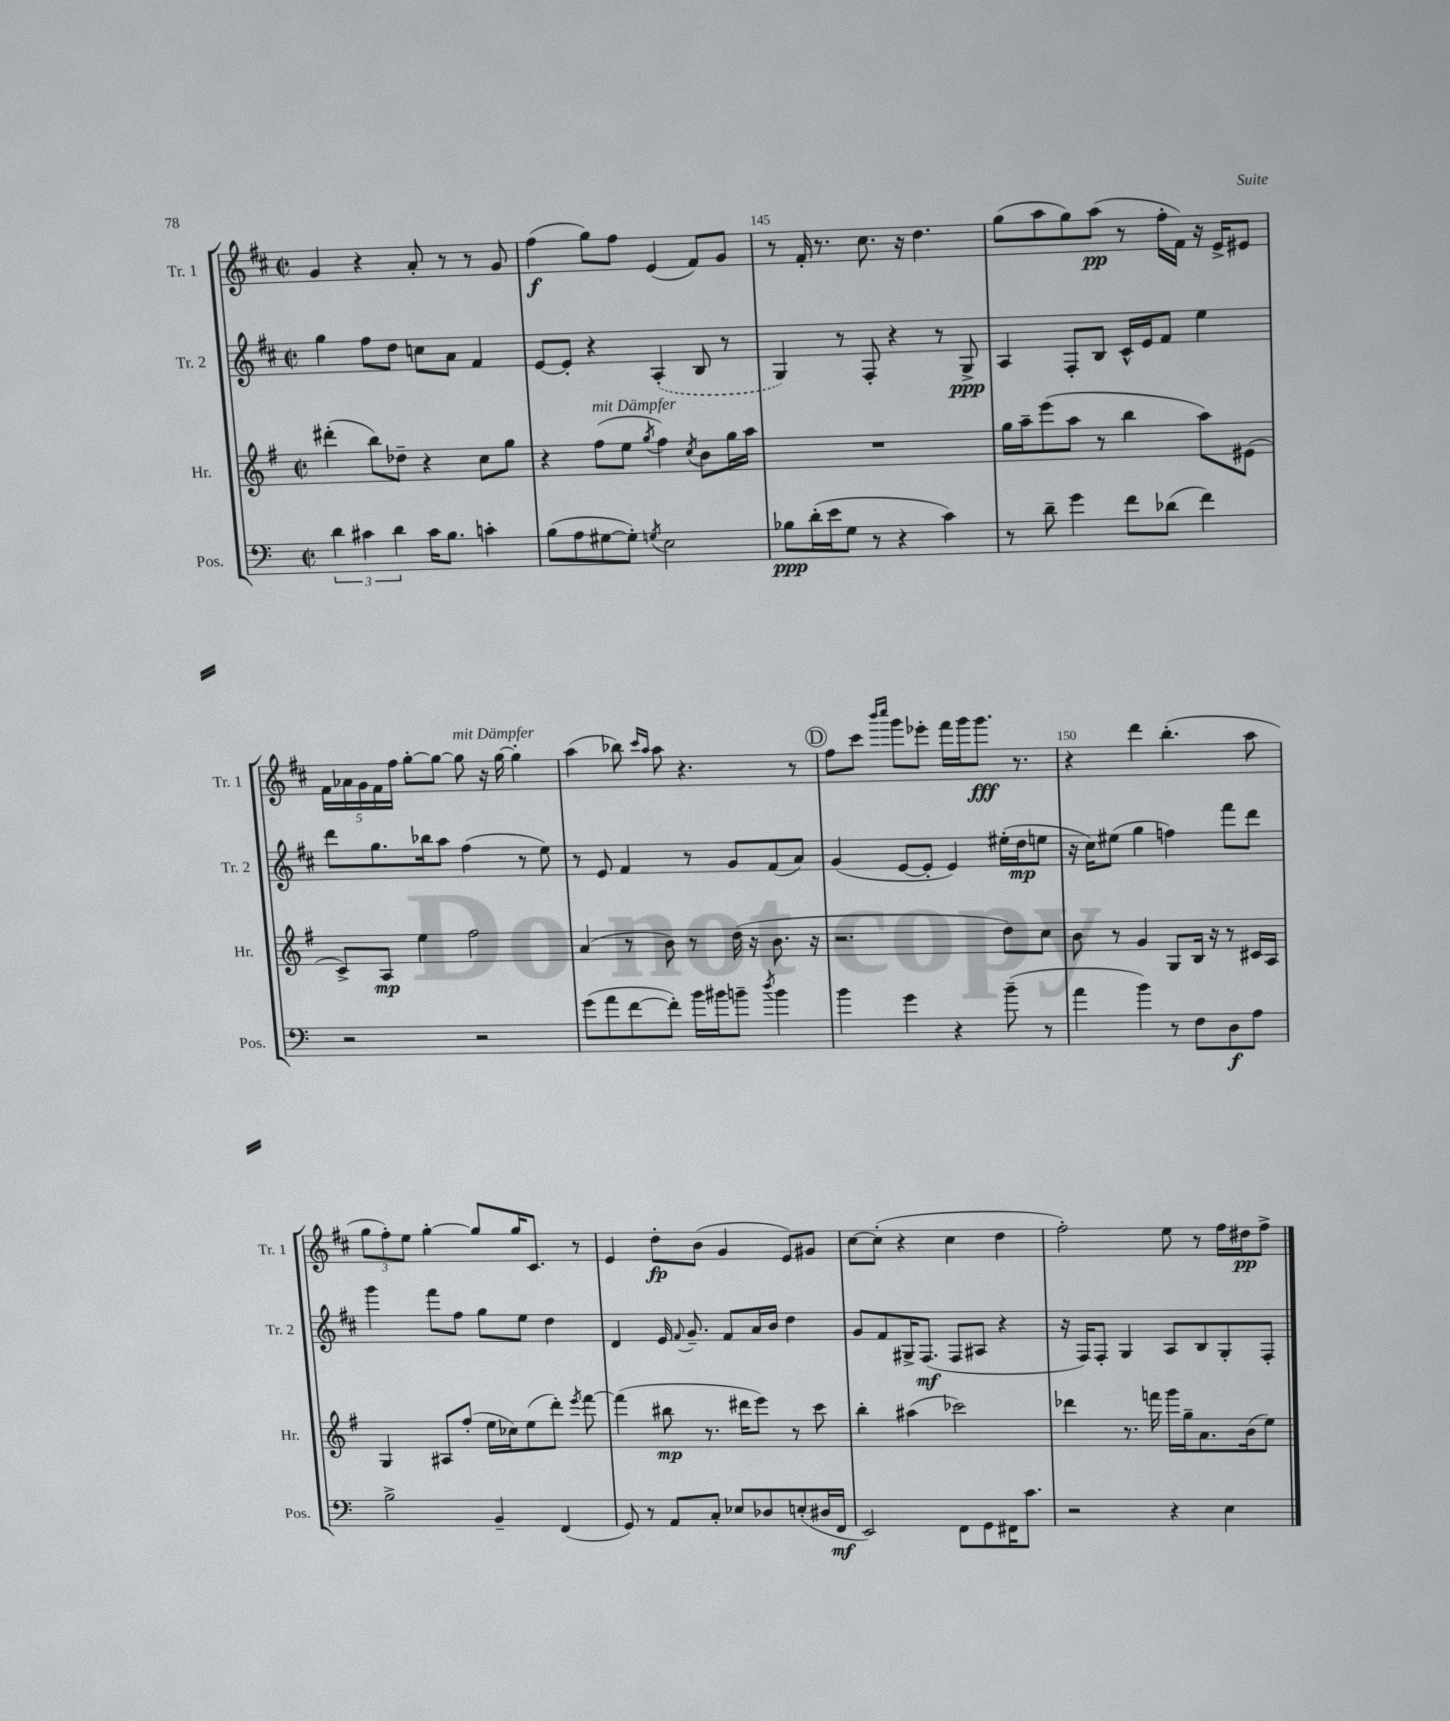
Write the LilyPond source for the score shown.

<<
\new StaffGroup <<
\new Staff = "s0" \with { instrumentName = "Tr. 1" shortInstrumentName = "Tr. 1" } {
    \clef treble \key d \major \defaultTimeSignature \time 2/2
    \autoBeamOff g'4 r4 a'8-. r8 r8 g'8 |
    fis''4\f( g''8[) fis''8] e'4( fis'8[) g'8] |
    r8 fis'16-. r8. cis''8. r16 d''4. |
    g''8[( a''8 g''8) a''8]\pp( r8 fis''16[-. fis'16]) r16 e'16[-> eis'8] |
    \tuplet 5/4 { fis'16[ aes'16 g'16 fis'16 fis''16] } g''8[~-. g''8]~ g''8^\markup { \italic "mit Dämpfer" } r16 g''16~ g''4-. |
    a''4( bes''8) \grace { cis'''16[ a''16] } a''8 r4. r8 |
    \mark \markup { \circle "D" } fis''8[ cis'''8] \grace { b'''16[ cis''''16] } g'''8[ ees'''8]-. fis'''16[ g'''16 g'''8.]\fff r8. |
    r4 d'''4 b''4.-.( a''8 |
    \tuplet 3/2 { g''8[ fis''8-.) e''8] } g''4~-. g''8[ g''16 cis'8.] r8 |
    e'4 d''8[-.\fp b'8]( g'4 e'8[) gis'8] |
    cis''8[~ cis''8]-.( r4 cis''4 d''4 |
    fis''2-.) e''8 r8 fis''16[ dis''16\pp fis''8]-> \bar "|." |
}
\new Staff = "s1" \with { instrumentName = "Tr. 2" shortInstrumentName = "Tr. 2" } {
    \clef treble \key d \major \defaultTimeSignature \time 2/2
    \autoBeamOff g''4 fis''8[ d''8] c''8[ a'8] fis'4 |
    e'8[~ e'8]-. r4 \once \slurDashed a4-.( b8 r8 |
    g4) r8 fis8-. r4 r8 g8->\ppp |
    a4 fis8[-. b8] cis'16[-^ e'16 fis'8] e''4 |
    d'''8[ g''8. bes''16 a''8] fis''4( r8 e''8) |
    r8 e'8 fis'4 r8 g'8[ fis'8( a'8]) |
    \mark \markup { \circle "D" } g'4( e'8[~ e'8]-. e'4) eis''16[-.( d''16\mp e''8] |
    r16 cis''16[) eis''8]( g''4 f''4) fis'''8[ d'''8] |
    g'''4 fis'''8[ fis''8] g''8[ e''8] d''4 |
    d'4 e'16 \appoggiatura { fis'8 } g'8.-- fis'8[ a'16 b'16] d''4 |
    g'8[ fis'8 gis16-> fis8.]\mf( fis8[ ais8] r4 |
    r16 fis16[) fis8]-. g4 a8[ b8 g8-. fis8]-. \bar "|." |
}
\new Staff = "s2" \with { instrumentName = "Hr." shortInstrumentName = "Hr." } {
    \clef treble \key g \major \defaultTimeSignature \time 2/2
    \autoBeamOff dis'''4-.( b''8[) des''8]-- r4 c''8[ g''8] |
    r4 fis''8[^\markup { \italic "mit Dämpfer" }( e''8] \acciaccatura { g''8 } fis''4) \acciaccatura { c''8 } b'8[ g''16 a''16] |
    R1 |
    g''16[ a''16-- e'''8( a''8] r8 b''4 a''8[) eis'8]( |
    c'8[->) a8]\mp e''4 fis''2 |
    a'4( r8 b'8) r8 d''16( r16 b'8. r16 |
    \mark \markup { \circle "D" } r2. d''8[) c''8] |
    b'8 r8 g'4 g8[ b16] r16 r8 cis'16[ a16] |
    g4 ais8[ fis''8]-.( e''16[ ces''16) e''8( d'''8]-.) \acciaccatura { e'''8 } fis'''8~ |
    fis'''4( bis''8\mp r8. dis'''16[ e'''8]) r8 c'''8 |
    b''4-. ais''4( ces'''2) |
    des'''4 r8. f'''16 g'''16[ g''16-- a'8. b'16( e''8]) \bar "|." |
}
\new Staff = "s3" \with { instrumentName = "Pos." shortInstrumentName = "Pos." } {
    \clef bass \key c \major \defaultTimeSignature \time 2/2
    \autoBeamOff \tuplet 3/2 { d'4 cis'4 d'4 } cis'16[ b8.] c'4-. |
    b8[( a8 gis8~ gis8]-.) \acciaccatura { g8 } e2 |
    bes8[\ppp d'16-.( e'16 g8] r8 r4 c'4) |
    r8 d'8-- g'4 f'8[ des'8]( f'4) |
    r2 r2 |
    g'8[( a'8 f'8~ f'8]-.) b'16[ bis'16 b'8]-- \acciaccatura { d''8 } b'4 |
    \mark \markup { \circle "D" } b'4 g'4 r4 b'8--( r8 |
    a'4 b'4) r8 f8[ d8\f a8] |
    b2-> b,4-- f,4( |
    g,8) r8 a,8[ c8]-. ees8[ des8 e8-.( dis16 f,16]\mf |
    e,2) f,8[ g,8 fis,16 c'8.] |
    r2 r4 e4 \bar "|." |
}
>>
>>
\layout { \context { \Score currentBarNumber = #143 \override BarNumber.break-visibility = ##(#f #t #t) barNumberVisibility = #(every-nth-bar-number-visible 5) } }
